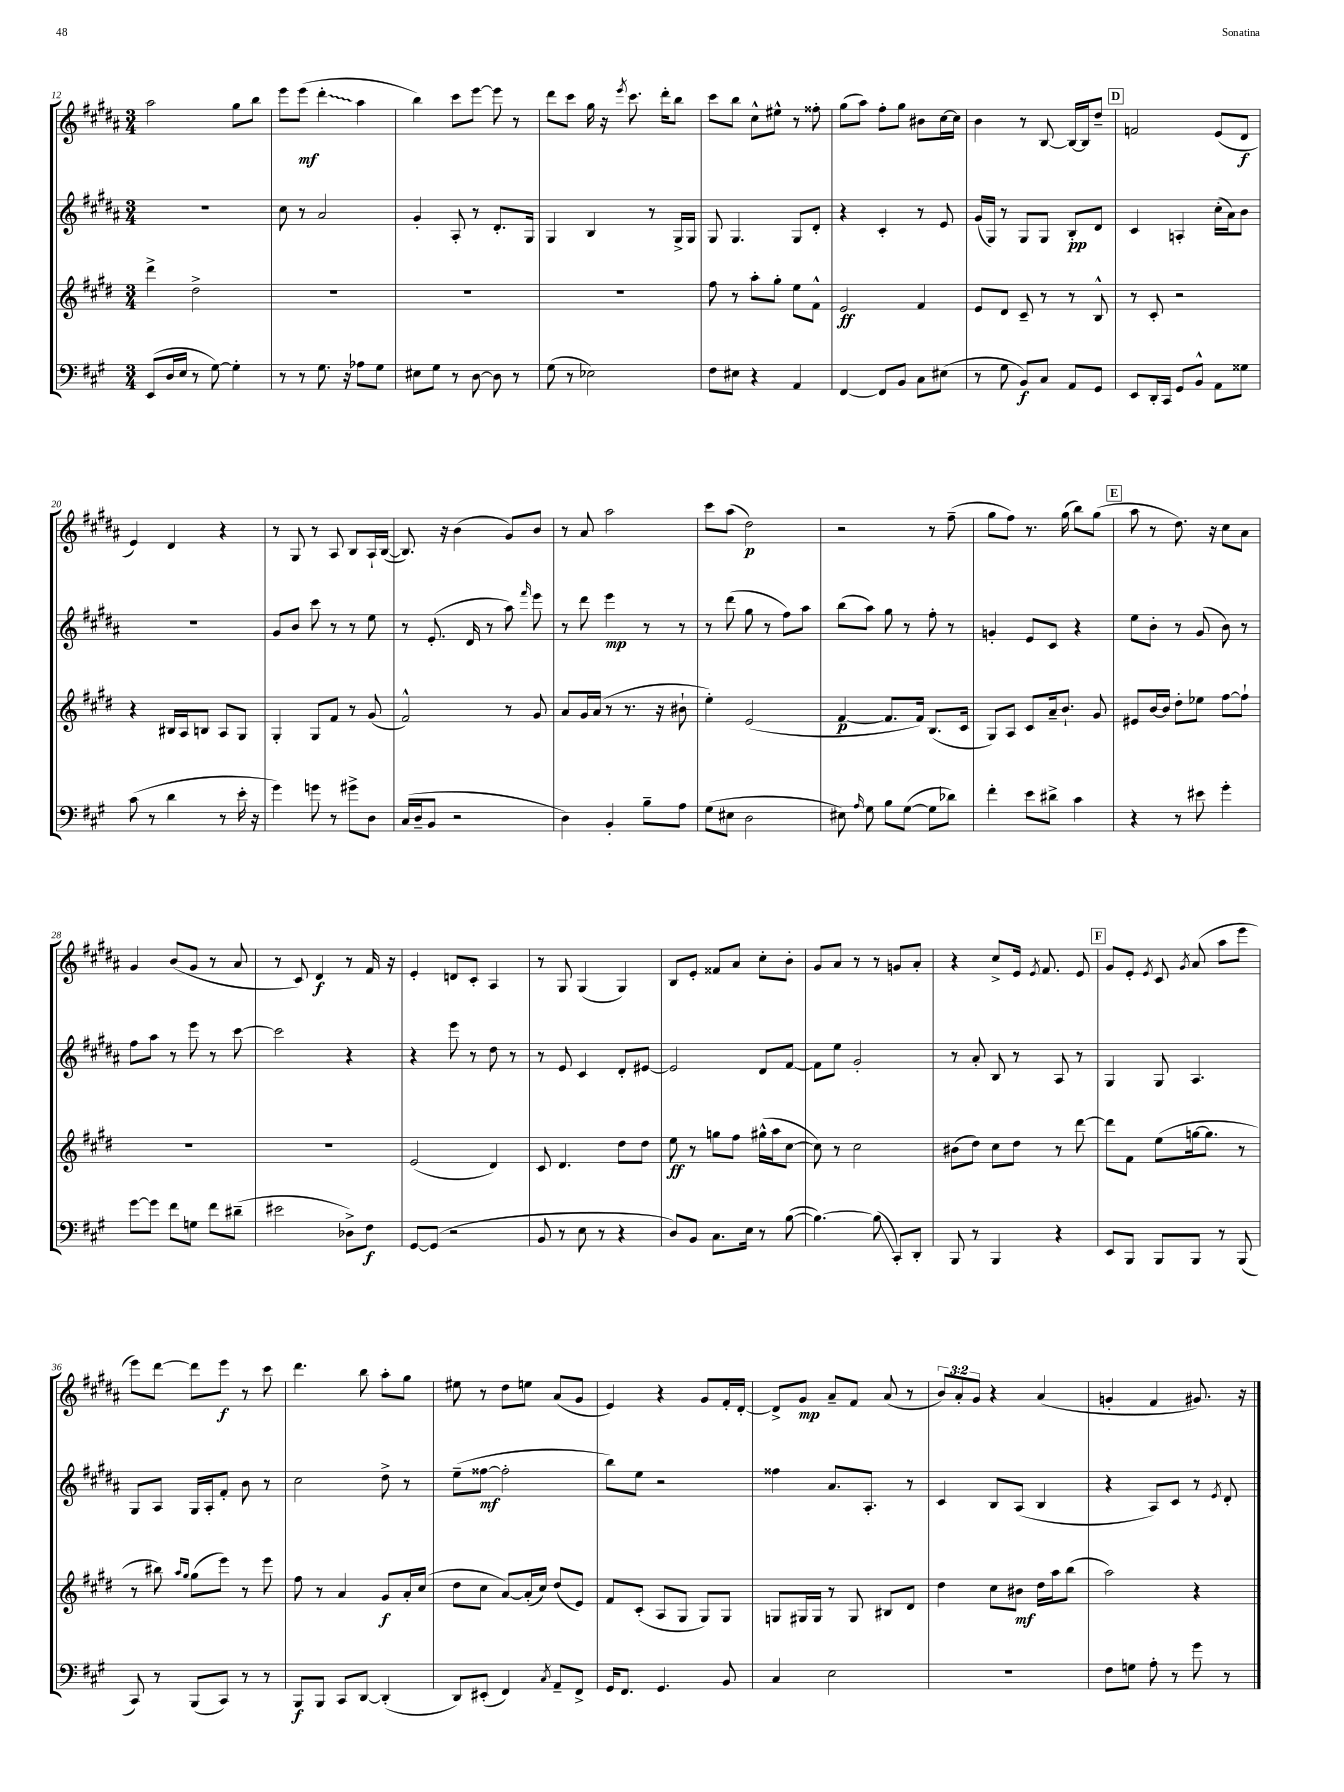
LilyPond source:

<<
\new StaffGroup <<
\new Staff = "s0" {
    \clef treble \key b \major \numericTimeSignature \time 3/4 \override Staff.TupletNumber.text = #tuplet-number::calc-fraction-text
    \autoBeamOff ais''2 gis''8[ b''8] |
    e'''8[ e'''8]\mf( \once \override Glissando.style = #'zigzag dis'''4-.\glissando ais''4 |
    b''4) cis'''8[ e'''8]~ e'''8 r8 |
    dis'''8[ cis'''8] gis''16 r16 \acciaccatura { e'''8 } cis'''8. dis'''16[-. b''8] |
    cis'''8[ b''8] cis''8[-^ eis''8]-^ r8 fisis''8-. |
    gis''8[( ais''8]) fis''8[-. gis''8] bis'8[ cis''16~ cis''16] |
    b'4 r8 b8~ b16[~ b16 dis''8]-- |
    \mark \markup { \box "D" } f'2 e'8[( dis'8]\f |
    e'4) dis'4 r4 |
    r8 gis8 r8 ais8 b8[ ais16-! b16]~( |
    b8.) r16 b'4( gis'8[) b'8] |
    r8 ais'8 ais''2 |
    cis'''8[ ais''8]( dis''2\p) |
    r2 r8 fis''8--( |
    gis''8[ fis''8]) r8. gis''16( b''8[) gis''8]( |
    \mark \markup { \box "E" } ais''8 r8 dis''8.) r16 cis''8[ ais'8] |
    gis'4 b'8[( gis'8] r8 ais'8 |
    r8 cis'8) dis'4\f r8 fis'16 r16 |
    e'4-. d'8[ cis'8]-. ais4 |
    r8 gis8 gis4( gis4) |
    b8[ e'8]-. fisis'8[ ais'8] cis''8[-. b'8]-. |
    gis'8[ ais'8] r8 r8 g'8[ ais'8]-. |
    r4 cis''8[-> e'16] \acciaccatura { e'8 } fis'8. e'8 |
    \mark \markup { \box "F" } gis'8[ e'8]-. \acciaccatura { e'8 } cis'8 \acciaccatura { gis'8 } ais'8( ais''8[ e'''8] |
    e'''8[) dis'''8]~ dis'''8[ e'''8]\f r8 cis'''8 |
    dis'''4. b''8 ais''8[-. gis''8] |
    eis''8 r8 dis''8[ e''8] ais'8[( gis'8] |
    e'4) r4 gis'8[ fis'16-. dis'16]~-. |
    dis'8[-> gis'8]\mp ais'8[-- fis'8] ais'8( r8 |
    \tuplet 3/2 { b'8[) ais'8-. gis'8] } r4 ais'4( |
    g'4-. fis'4 gis'8.) r16 \bar "|." |
}
\new Staff = "s1" {
    \clef treble \key b \major \numericTimeSignature \time 3/4
    \autoBeamOff R2. |
    cis''8 r8 ais'2 |
    gis'4-. ais8-. r8 dis'8.[-. gis16] |
    gis4 b4 r8 gis16[-> gis16] |
    gis8 gis4. gis8[ dis'8]-. |
    r4 cis'4-. r8 e'8 |
    gis'16[( gis16]) r8 gis8[ gis8] b8[-.\pp dis'8] |
    \mark \markup { \box "D" } cis'4 a4-. cis''16[-.( ais'16) b'8] |
    R2. |
    gis'8[ b'8] cis'''8 r8 r8 e''8 |
    r8 e'8.-.( dis'16 r8 ais''8) \grace { fis'''16 } e'''8 |
    r8 dis'''8 e'''4\mp r8 r8 |
    r8 dis'''8( gis''8 r8 fis''8[) ais''8] |
    b''8[( ais''8]) gis''8 r8 fis''8-. r8 |
    g'4-. e'8[ cis'8] r4 |
    \mark \markup { \box "E" } e''8[ b'8]-. r8 gis'8( b'8) r8 |
    fis''8[ ais''8] r8 e'''8 r8 cis'''8~ |
    cis'''2 r4 |
    r4 e'''8 r8 dis''8 r8 |
    r8 e'8 cis'4 dis'8[-. eis'8]~ |
    eis'2 dis'8[ fis'8]~ |
    fis'8[ e''8] gis'2-. |
    r8 ais'8-. b8 r8 ais8 r8 |
    \mark \markup { \box "F" } gis4 gis8 ais4. |
    gis8[ ais8] gis16[ ais16-. fis'8]-. b'8 r8 |
    cis''2 dis''8-> r8 |
    e''8[--( fisis''8]~\mf fisis''2-. |
    b''8[) e''8] r2 |
    fisis''4 ais'8.[ ais8.]-. r8 |
    cis'4 b8[ ais8]( b4 |
    r4 ais8[) cis'8] r8 \acciaccatura { e'8 } dis'8-. \bar "|." |
}
\new Staff = "s2" {
    \clef treble \key e \major \numericTimeSignature \time 3/4
    \autoBeamOff dis'''4-> dis''2-> |
    R2. |
    R2. |
    R2. |
    fis''8 r8 a''8[-. gis''8]-. e''8[ fis'8]-^ |
    e'2\ff fis'4 |
    e'8[ dis'8] cis'8-- r8 r8 b8-^ |
    \mark \markup { \box "D" } r8 cis'8-. r2 |
    r4 bis16[ a16 b8] a8[ gis8] |
    gis4-. gis8[ fis'8] r8 gis'8( |
    fis'2-^) r8 gis'8 |
    a'8[ gis'16 a'16]( r8 r8. r16 bis'8-! |
    e''4-.) e'2( |
    fis'4~\p fis'8.[ fis'16]) b8.[( cis'16] |
    gis8[) a8] cis'8[ a'16-- b'8.]-! gis'8 |
    \mark \markup { \box "E" } eis'8[ b'16~ b'16] dis''8[-. ees''8] fis''8[~ fis''8]-! |
    R2. |
    R2. |
    e'2( dis'4) |
    cis'8 dis'4. dis''8[ dis''8] |
    e''8\ff r8 g''8[ fis''8] gis''16[-^( a''16 cis''8]~ |
    cis''8) r8 cis''2 |
    bis'8[( dis''8]) cis''8[ dis''8] r8 dis'''8~ |
    \mark \markup { \box "F" } dis'''8[ fis'8] e''8[( g''16~ g''8.] r8 |
    r8 bis''8) \grace { a''16[ gis''16] } gis''8[( e'''8]) r8 e'''8 |
    fis''8 r8 a'4 gis'8[\f a'16-. cis''16]( |
    dis''8[ cis''8] a'8[~) a'16-.( cis''16]) dis''8[( e'8]) |
    fis'8[ cis'8]-.( a8[ gis8] gis8[) gis8] |
    g8[ gis16 gis16] r8 gis8 bis8[ dis'8] |
    dis''4 cis''8[ bis'8]\mf dis''16[ a''16 b''8]( |
    a''2) r4 \bar "|." |
}
\new Staff = "s3" {
    \clef bass \key a \major \numericTimeSignature \time 3/4
    \autoBeamOff e,8[( d16 e16] r8 gis8~) gis4-. |
    r8 r8 gis8. r16 aes8[ gis8] |
    eis8[ gis8] r8 d8~ d8 r8 |
    gis8( r8 ees2) |
    fis8[ eis8] r4 a,4 |
    fis,4~ fis,8[ b,8] cis8[ eis8]( |
    r8 gis8 b,8[\f) cis8] a,8[ gis,8] |
    \mark \markup { \box "D" } e,8[ d,16-. cis,16] gis,8[ b,8]-^ a,8[ gisis8] |
    cis'8( r8 d'4 r8 e'16-. r16 |
    gis'4) g'8 r8 gis'8[-> d8] |
    cis16[( d16-- b,8] r2 |
    d4) b,4-. b8[-- a8] |
    gis8[( eis8] d2 |
    eis8) \grace { a16 } gis8 b8[ gis8]~( gis8[ des'8]) |
    fis'4-. e'8[ dis'8]-> cis'4 |
    \mark \markup { \box "E" } r4 r8 eis'8 gis'4-. |
    gis'8[~ gis'8] fis'8[ g8] fis'8[ dis'8]--( |
    eis'2 des8[->) fis8]\f |
    gis,8[~ gis,8]( r2 |
    b,8 r8 e8 r8 r4 |
    d8[) b,8] cis8.[ e16] r8 b8~( |
    b4.~) b8\glissando( cis,8[-.) d,8]-. |
    b,,8 r8 b,,4 r4 |
    \mark \markup { \box "F" } e,8[ b,,8] b,,8[ b,,8] r8 b,,8( |
    cis,8) r8 b,,8[( cis,8]) r8 r8 |
    b,,8[\f b,,8] cis,8[ d,8]~ d,4-.( |
    d,8[) eis,8]-.( fis,4) \acciaccatura { cis8 } a,8[-- fis,8]-> |
    gis,16[ fis,8.] gis,4. b,8 |
    cis4 e2 |
    R2. |
    fis8[ g8] a8-. r8 gis'8 r8 \bar "|." |
}
>>
>>
\layout { \context { \Score currentBarNumber = #12 } }
